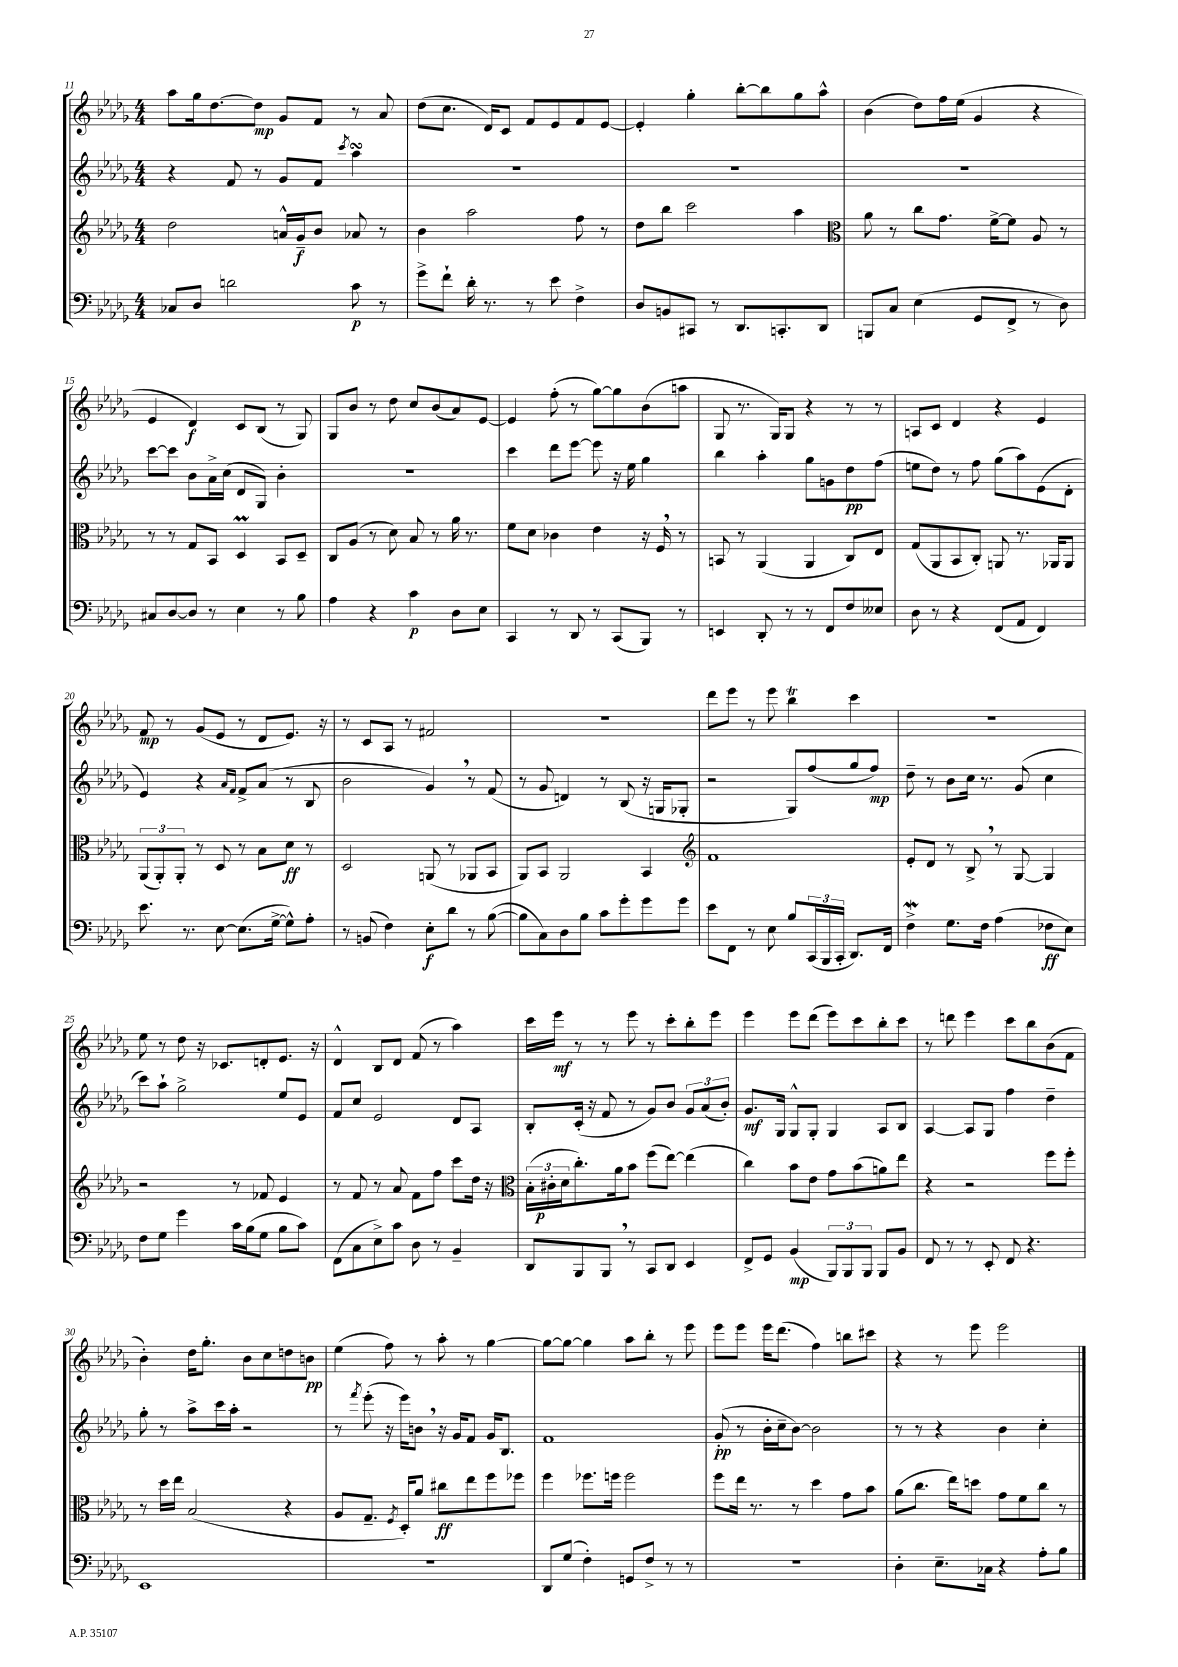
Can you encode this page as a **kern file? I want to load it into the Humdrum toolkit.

**kern	**kern	**kern	**kern
*staff4	*staff3	*staff2	*staff1
*clefF4	*clefG2	*clefG2	*clefG2
*k[b-e-a-d-g-]	*k[b-e-a-d-g-]	*k[b-e-a-d-g-]	*k[b-e-a-d-g-]
*M4/4	*M4/4	*M4/4	*M4/4
8C-	2dd-	4r	8aa-
8D-	.	.	16gg-
.	.	.	[8.dd-
2d	.	8f	.
.	.	8r	8dd-]
.	16a^^	8g-	8g-
.	16g-~	.	.
.	8b-	8f	8f
.	.	8qccc	.
8c	8a-	4aa-	8r
8r	8r	.	8a-
=	=	=	=
8g-^	4b-	1r	(8dd-
8f`	.	.	8.cc
16d-'	2aa-	.	.
8.r	.	.	16d-)
.	.	.	8c
8r	.	.	8f
8e-	.	.	8e-
4F^	8ff	.	8f
.	8r	.	[8e-
=	=	=	=
8D-	8dd-	1r	4e-']
8BB	8bb-	.	.
8CC#	2ccc	.	4gg-'
8r	.	.	.
8.DD-	.	.	[8bb-'
.	.	.	8bb-]
8.CC'	.	.	.
.	4aa-	.	8gg-
8DD-	.	.	8aa-^^
=	=	=	=
*	*clefC3	*	*
8BBB	8a-	1r	(4b-
8C	8r	.	.
(4E-	8cc	.	8dd-)
.	8.g-	.	16ff
.	.	.	(16ee-
8GG-	.	.	4g-
.	[16f^	.	.
8FF^	8f]	.	.
8r	8A-	.	4r
8D-)	8r	.	.
=	=	=	=
8C#	8r	[8ccc	4e-
[8D-	8r	8ccc]	.
8D-]	8G-	8b-	4d-)
8r	8BB-	16a-^	.
.	.	(16cc	.
4E-	4D-	8d-	8c
.	.	8G-)	(8B-
8r	8BB-	4b-'	8r
8B-	8D-~	.	8G-)
=	=	=	=
4A-	8C	1r	8G-
.	(8A-	.	8b-
4r	8r	.	8r
.	8d-)	.	8dd-
4c	8B-	.	8cc
.	8r	.	(8b-
8D-	16a-	.	8a-)
.	8.r	.	.
8E-	.	.	[8e-
=	=	=	=
4CC	8f	4ccc	4e-]
.	8d-	.	.
8r	4c-	8ddd-	(8ff'
8DD-	.	[8eee-	8r
8r	4e-	8eee-]	[8gg-)
(8CC	.	16r	8gg-]
.	.	16ee-	.
8BBB-)	16r	4gg-	(8b-
.	16F	.	.
8r	8r	.	8aa
=	=	=	=
4EE	8BB	4bb-	8G-
.	8r	.	8.r
8DD-'	(4AA-	4aa-'	.
.	.	.	16G-)
8r	.	.	8G-
8r	4AA-	8gg-	4r
8FF	.	8g	.
8F	8C)	8dd-	8r
8E--	8E-	(8ff	8r
=	=	=	=
8D-	(8G-	8ee	8A
8r	8AA-	8dd-)	8c
4r	8BB-	8r	4d-
.	8C')	8ff	.
(8FF	8AA	(8gg-	4r
8AA-	8.r	8aa-)	.
4FF)	.	(8e-	4e-
.	16AA-	.	.
.	8AA-	8d-'	.
=	=	=	=
8.e-	(12AA-	4e-)	8f
.	12AA-')	.	.
.	.	.	8r
.	12AA-'	.	.
8.r	.	.	.
.	8r	4r	(8g-
[8E-	8D-	.	8e-
.	.	16qqa-	.
.	.	16qqf	.
(8.E-]	8r	8f^	8r
.	8B-	(8a-	8d-
[16G-^	.	.	.
8G-^^])	8d-	8r	8.e-)
8A-'	8r	8B-	.
.	.	.	16r
=	=	=	=
8r	2D-	2b-	8r
(8BB	.	.	8c
4F)	.	.	8A-
.	.	.	8r
8E-'	(8AA	4g-)	2f#
8d-	8r	.	.
8r	8AA-	8r	.
([8B-	8BB-	(8f	.
=	=	=	=
8B-]	8AA-)	8r	1r
8C)	8BB-	8g-	.
8D-	2AA-	4d)	.
8B-	.	.	.
8c	.	8r	.
8g-'	.	(8B-	.
8g-	4BB-	16r	.
.	.	16G	.
8g-	.	8G-'	.
=	=	=	=
*	*clefG2	*	*
8e-	1f	2r	8ddd-
8FF	.	.	8eee-
8r	.	.	8r
8E-	.	.	8eee-
8B-	.	8G-)	4bb-
(24CC	.	(8ff	.
24BBB-	.	.	.
24CC'	.	.	.
8.DD-)	.	8gg-	4ccc
.	.	8ff)	.
16FF	.	.	.
=	=	=	=
4F^	8e-'	8dd-~	1r
.	8d-	8r	.
8.G-	8r	8b-	.
.	8B-^	16cc	.
16F	.	8.r	.
(4A-	8r	.	.
.	[8G-	(8g-	.
8F-	4G-]	4cc	.
8E-)	.	.	.
=	=	=	=
8F	2r	8ccc)	8ee-
8G-	.	8aa-`	8r
4g-	.	2gg-^	8dd-
.	.	.	16r
.	.	.	8.c-
16c	8r	.	.
(16B-	.	.	.
8G-	8f-	.	8d'
8B-	4e-	8ee-	8.e-
8c)	.	8e-	.
.	.	.	16r
=	=	=	=
(8FF	8r	8f	4d-^^
8C	8f	8cc	.
8E-^)	8r	2e-	8B-
8c	8a-	.	8d-
8D-	8f	.	(8f
8r	8ff	.	8r
4BB-~	8ccc	8d-	4aa-)
.	16dd-	8A-	.
.	16r	.	.
=	=	=	=
*	*clefC3	*	*
8DD-	(24B-'	8B-'	16ccc
.	24c#'	.	.
.	.	.	16eee-
.	24d-	.	.
8BBB-	8.cc')	(16c'	8r
.	.	16r	.
8BBB-	.	8f	8r
.	16a-	.	.
8r	8b-	8r	8eee-
8CC	(8ff	8g-)	8r
8DD-	[8ee-)	8b-	8ccc'
4EE-	(4ee-]	12g-	8bb-'
.	.	(12a-	.
.	.	.	8eee-
.	.	12b-')	.
=	=	=	=
8FF^	4cc)	8.g-	4eee-
8GG-	.	.	.
.	.	16G-	.
(4BB-	8b-	8G-^^	8eee-
.	8e-	8G-'	(8ddd-
12BBB-)	8g-	4G-	8eee-)
12BBB-	.	.	.
.	(8b-	.	8ccc
12BBB-	.	.	.
8BBB-	8a)	8A-	8bb-'
8BB-	8ee-	8B-	8ccc
=	=	=	=
8FF	4r	[4A-	8r
8r	.	.	8ddd
8r	2r	8A-]	4eee-
8EE-'	.	8G-	.
8FF	.	4ff	8ccc
4.r	.	.	8bb-
.	8ff	4dd-~	(8b-
.	8ff'	.	8f
=	=	=	=
1EE-	8r	8gg-'	4b-')
.	16dd-	8r	.
.	16ee-	.	.
.	(2B-	8aa-^	16dd-
.	.	.	8.gg-'
.	.	16ccc	.
.	.	16aa-'	.
.	.	2r	8b-
.	.	.	8cc
.	4r	.	8dd
.	.	.	8b
=	=	=	=
1r	8A-	8r	(4ee-
.	.	8qfff	.
.	8.G-~	(8eee-'	.
.	.	16r	8ff)
.	8qF	.	.
.	16D-')	16eee-)	.
.	8a-	8b	8r
.	8cc#	16r	8aa-'
.	.	16g-	.
.	8ee-	8f	8r
.	8ff	16g-	[4gg-
.	.	8.B-	.
.	8ff-	.	.
=	=	=	=
8DD-	4ff	1f	8gg-_
(8G-	.	.	8gg-_
4F')	8.ff-	.	4gg-]
.	16ff	.	.
8GG	2ff	.	8aa-
8F^	.	.	8bb-'
8r	.	.	8r
8r	.	.	8eee-
=	=	=	=
1r	8ff	(8g-'	8eee-
.	16ee-	8r	8eee-
.	8.r	.	.
.	.	16b-'	16eee-
.	.	16cc~	(8.ddd-
.	8r	[8b-)	.
.	4dd-	2b-]	4ff)
.	8g-	.	8bb
.	8b-	.	8ccc#
=	=	=	=
4D-'	(8a-	8r	4r
.	8.cc	8r	.
8.E-~	.	4r	8r
.	16ee-)	.	.
.	8dd	.	8eee-
16C-	.	.	.
4r	8g-	4b-	2eee-
.	8f	.	.
8A-'	8cc	4cc'	.
8B-	8r	.	.
==	==	==	==
*-	*-	*-	*-
